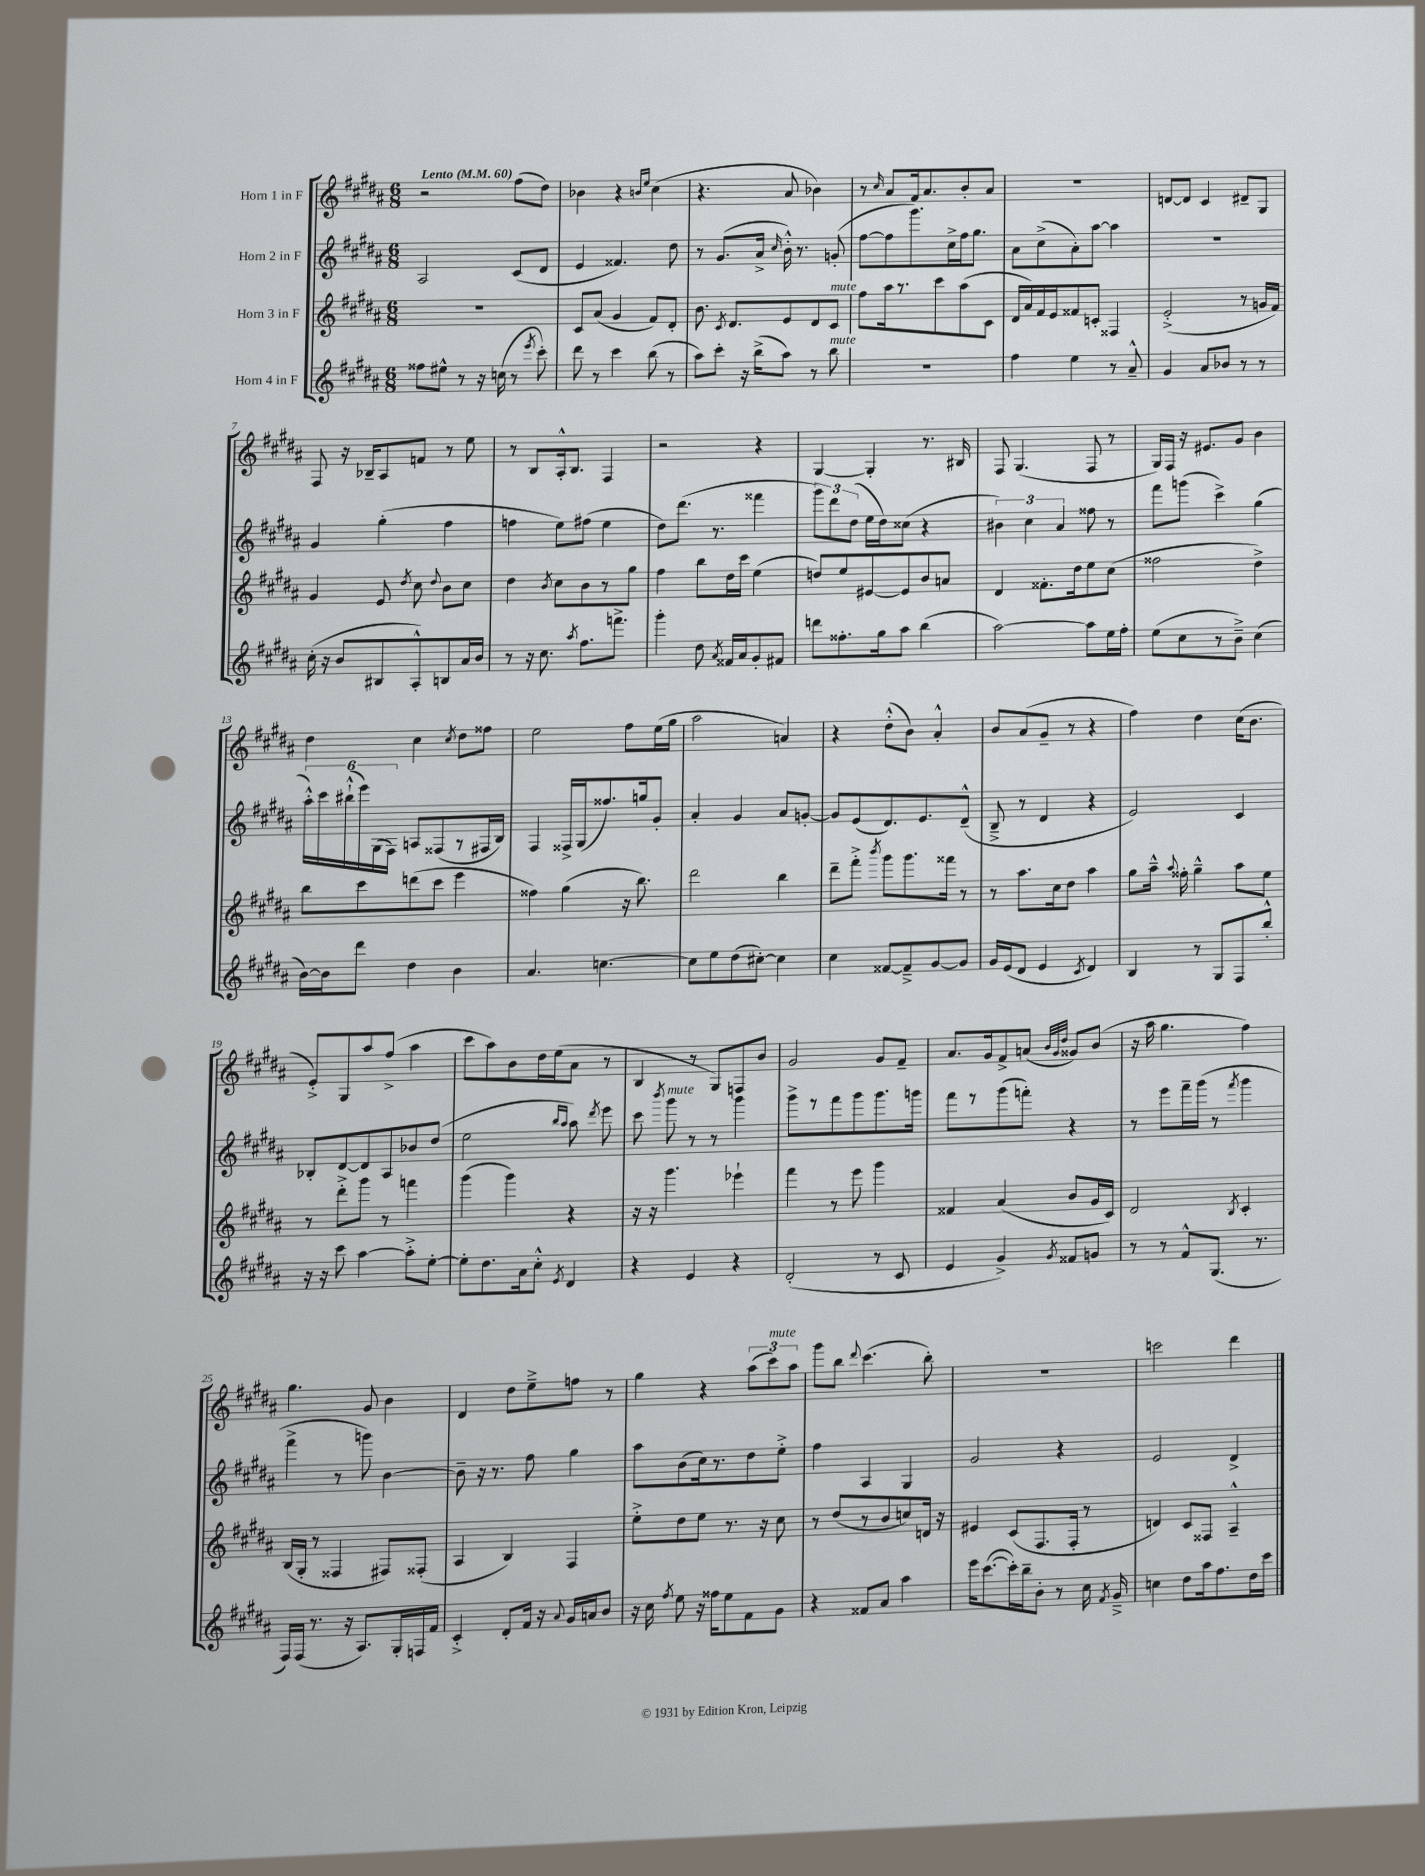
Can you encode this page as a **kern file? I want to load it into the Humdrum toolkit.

**kern	**kern	**kern	**kern
*part4	*part3	*part2	*part1
*staff4	*staff3	*staff2	*staff1
*I"Horn 4 in F	*I"Horn 3 in F	*I"Horn 2 in F	*I"Horn 1 in F
*clefG2	*clefG2	*clefG2	*clefG2
*k[f#c#g#d#a#]	*k[f#c#g#d#a#]	*k[f#c#g#d#a#]	*k[f#c#g#d#a#]
*M6/8	*M6/8	*M6/8	*M6/8
*MM60	*MM60	*MM60	*MM60
=1	=1	=1	=1
!	!	!	!LO:TX:a:B:t=Lento
8ff##X\L	2.r	2A#/	2r
8ee#X^^\J	.	.	.
8r	.	.	.
16r	.	.	.
(16ccn\	.	.	.
8r	.	(8c#/L	(8ff#\L
8qeee/	.	.	.
8ccc#'\)	.	8d#/J	8dd#\J)
=2	=2	=2	=2
8ddd#\	8c#/L	4e/	4b-X\
8r	(8a#/J	.	.
4ccc#\	4g#/	4.f##X/)	4r
.	.	.	16qqbn/LL
.	.	.	16qqee/JJ
(8bb\	8f#/L)	.	(4cc#\
8r	8d#'/J	8dd#\	.
=3	=3	=3	=3
8aa#\L)	8.b\	8r	4.r
8ccc#'\J	.	(8.g#/L	.
.	8qc#/	.	.
.	8.d#/L	.	.
16r	.	.	.
(16bb^\KL	.	16a#^/Jk	.
.	.	16qqcc#/	.
8aa#\J)	8e/	16b'^^\)	8a#/
.	.	8.r	.
8r	8d#/	.	4b-X\)
!	!LO:TX:a:i:t=mute	!	!
!LO:TX:a:i:t=mute	!	!	!
8bb\	8c#/J	(8gn'/	.
=4	=4	=4	=4
2.r	8ff#\L	[8ff#\L	8r
.	.	.	16qqcc#/
.	16aa#\k	8ff#\]	8a#/L
.	8.r	.	.
.	.	8.ggg#\)	16f#/k
.	.	.	8.a#/
.	8ccc#\	.	.
.	.	16cc#^\L	.
.	(8aa#\	16ff#\J	8b'/
.	.	8.gg#\J	.
.	8c#\J	.	8a#/J
=5	=5	=5	=5
4ff#\	16d#/LL	8a#\L	2.r
.	16a#/)	.	.
.	16f#/	(8cc#^\	.
.	16e/J	.	.
4ee\	8f##X/	8a#'\)	.
.	8cn'/J	[8aa#\J	.
8r	4F##X/	4aa#\]	.
8a#~^^/	.	.	.
=6	=6	=6	=6
4g#/	(2e'^/	2.r	[8dn/L
.	.	.	8d/J]
8a#/L	.	.	4c#/
8b-X/J	.	.	.
8r	8r	.	8d#X~/L
8r	16gn/LL	.	8G#/J
.	16f#/JJ)	.	.
!!LO:LB:g=z
=7	=7	=7	=7
(16cc#'\	4g#/	4g#/	8F#/
16r	.	.	.
8b/L	.	.	16r
.	.	.	16B-X~/KL
8B#X/	8e/	(4gg#'\	8A#/
.	8qdd#/	.	.
8A#'^^/)	8cc#\	.	8fn/J
.	8qqdd#/	.	.
8Bn/	8b\L	4ff#\	8r
16a#/L	8cc#\J	.	8ee\
16b/JJ	.	.	.
=8	=8	=8	=8
8r	4dd#\	4ffn\	8r
16r	.	.	8B/L
8.cc#\	.	.	.
.	8qb/	.	.
.	8cc#\L	8ee\L)	16A#'^^/k
.	.	.	8.B/J
8qaa#/	.	.	.
8.ff#\L	8b\	(8ff#X\J	.
.	8r	4ee\	4F#/
8.fffn^\J	.	.	.
.	8gg#\J	.	.
=9	=9	=9	=9
4ggg#'\	4ff#\	8dd#\L)	2r
.	.	(8.ddd#\J	.
8dd#\	8bb\L	.	.
.	.	8.r	.
8qa#/	.	.	.
16f##X/LL	16dd#\L	.	.
16a#/J	16ccc#\JJ	.	.
8g#'/	(4ee\	4fff##X\	4r
8f#X/J	.	.	.
=10	=10	=10	=10
8dddn\L	8ddn/L)	12ggg#\L)	[4G#/
.	.	12ddd#\	.
8.ff##X'\	8ee/	.	.
.	.	(12dd#\J	.
.	[8e#X/	16ee\LL	4G#'/]
16gg#\k	.	16dd#\J)	.
8aa#\J	8e#/]	(8cc##X\J	.
(4bb\	8b/	4r	8.r
.	8an/J	.	.
.	.	.	16B#X/
=11	=11	=11	=11
[2aa#\)	4d#/	6b#X\)	8F#/
.	.	.	(4.G#/
.	.	6cc#\	.
.	8.f##X'\L	.	.
.	.	6a#/	.
.	16dd#\k	.	.
8aa#\L]	8ee\	8ff##X\	8F#/
16ee\L	(8cc#\J	8r	8r
16ff#'\JJ	.	.	.
=12	=12	=12	=12
(8ee\L	2ff##X\	8fff#\L	16G#/LL)
.	.	.	16F#/JJ
8cc#\	.	(8gggn\J	16r
.	.	.	8.e#X/L
8r	.	4ccc#^\)	.
8b~^\J)	.	.	8g#/J
(4cc#\	4dd#^\)	(4gg#\	4b\
!!LO:LB:g=z
=13	=13	=13	=13
[16b\LL)	8bb\L	24aa#'^^\LL)	4dd#\
.	.	24ccc#\	.
16b\J]	.	.	.
.	.	(24bb#X`^^\	.
8ddd#\J	8ccc#\	24eee\)	.
.	.	(24G#\	.
.	.	24F#\JJ)	.
4dd#\	(8dddn\	8An/L	4cc#\
.	8ccc#\J	(8F##X/	.
.	.	.	8qcc#/
4b\	4eee\	8r	8dd#\L
.	.	16F#X/L	8ff##X\J
.	.	16B/JJ)	.
=14	=14	=14	=14
4.a#/	4ff##X\)	4F#/	2ee\
.	(4gg#\	16F##X^/LL	.
.	.	(16G#/J	.
[4.ccn\	.	8.ff##X/)	.
.	16r	.	8ff#\L
.	8.bb\)	16ggn/k	.
.	.	8g#'/J	(16ee\L
.	.	.	16gg#\JJ
=15	=15	=15	=15
8cc\L]	2ddd#\	4a#'/	2aa#\
8ee\	.	.	.
(8dd#\	.	4g#/	.
[8cc#X'\J)	.	.	.
4cc#\]	4bb\	8a#/L	4an/)
.	.	[8gn'/J	.
=16	=16	=16	=16
4cc#\	8ddd#~\L	8g/L]	4r
.	8fff#'^\J	(8e/	.
.	8qbbb/	.	.
[8f##X/L	8ggg#\L	8.d#/)	(8dd#'^^\L
8f##~^/]	8.ggg#\	.	8b\J)
.	.	8.e/	.
[8g#/	.	.	4a#'^^/
.	16fff##X\Jk	.	.
8g#/J]	8r	(8d#~^^/J	.
=17	=17	=17	=17
16g#/LL	8r	8B~^/	8b/L
(16e/J	.	.	.
8d#/J	8.aa#\L	8r	(8a#/
4e/	.	4d#/	8g#~/J
.	16cc#\k	.	.
.	8dd#\J	.	8r
8qc#/	.	.	.
4d#/)	4aa#\	4r	4r
=18	=18	=18	=18
4B/	8gg#\L	2e/)	4ff#\)
.	16aa#~^^\Jk	.	.
.	8qqaa#/	.	.
.	16ff##X'\	.	.
8r	4gg#~^^\	.	4dd#\
8G#/L	.	.	.
8F#/	8aa#\L	4c#/	(16cc#\KL
.	.	.	8.b\J
8bb'^^/J	8ee\J	.	.
!!LO:LB:g=z
=19	=19	=19	=19
16r	8r	8B-X'/L	8e'^/L)
16r	.	.	.
8ccc#\	8ddd#'^\L	[8d#/	8G#/
[4aa#\	8ggg#\J	8d#/]	8aa#/
.	8r	8A#/	(8ff#^/J
8aa#'^\L]	4fffn\	8b-X/	4aa#\
[8ee'\J	.	(8dd#/J	.
=20	=20	=20	=20
8ee'\L]	(4ggg#\	2ee\	8ccc#\L
8.dd#\	.	.	8aa#\)
.	4ggg#\)	.	8b\
16a#\k	.	.	.
8cc#'^^\J	.	.	16dd#\L
.	.	.	(16ee\J
.	.	16qqbb/LL	.
8qe/	.	16qqaa#/JJ	.
4d#/	4r	8aa#\)	8a#\J
.	.	8qddd#/	.
.	.	8eee\	8r
=21	=21	=21	=21
4r	16r	8ccc#\	4B/
.	16r	.	.
.	.	8qbbb/	.
!	!	!LO:TX:a:i:t=mute	!
.	4.ggg#\	8ggg#\	.
4e/	.	8r	8r
.	.	8r	8G#/L)
4r	4eee-X`\	4ggg#\	8Fn/
.	.	.	8b/J
=22	=22	=22	=22
(2d#'/	4fff#\	8ggg#^\L	2g#/
.	.	8r	.
.	8r	8fff#\	.
.	8eee\	8ggg#\	.
8r	4ggg#\	8.ggg#\	8g#/L
8c#/	.	.	8f#~/J
.	.	16gggn\Jk	.
=23	=23	=23	=23
4e/	4f##X/	8fff#\L	8.a#/L
.	.	8r	.
.	.	.	16g#/k
4g#^/)	(4a#/	(8ggg#\	8f#^/
.	.	8fffn'\J)	(8an/J
.	.	.	32qqb/LLL
.	.	.	32qqg#/
8qg#/	.	.	32qqdd#/JJJ
8f##X/L	8b/L	4r	8g##X/L)
8gn/J	16g#/L	.	(8b/J
.	16c#/JJ)	.	.
=24	=24	=24	=24
8r	2d#/	8r	16r
.	.	.	16aa#\
8r	.	8eee\L	4.gg#\
8f#^^/L	.	16fff#~\L	.
.	.	(16ggg#\JJ	.
(8.G#/J	.	8r	.
.	8qB/	8qfff#/	.
.	4c#'/	4ggg#\	4ff#\)
8.r	.	.	.
!!LO:LB:g=z
=25	=25	=25	=25
16F#/LL)	(16B/LL	4fff#^\	4.gg#\
(16F#/JJ	16G#'/JJ	.	.
8.r	8r	.	.
.	4F##X/	8r	.
16r	.	.	.
8.A#/L)	.	8gggn\)	8g#/
.	8F#X/L)	[4b\	4b\
16G#'/L	.	.	.
16Fn/	(8F##X'/J	.	.
16f#/JJ	.	.	.
=26	=26	=26	=26
4c#'^/	4A#/	8b~\]	4d#/
.	.	16r	.
.	.	8.r	.
8d#'/L	4B/)	.	8dd#\L
16f#/Jk	.	8ff#\	8ee~^\
16r	.	.	.
8qqa#/	.	.	.
16g#/LL	4F#/	4gg#\	8ffn\J
16an/J	.	.	.
8b/J	.	.	8r
=27	=27	=27	=27
16r	8ee'^\L	8aa#\L	4gg#\
16cc#\	.	.	.
8qff#/	.	.	.
8ee\	8dd#\	(8b\	.
16r	8ee\J	16cc#\k)	4r
16ff##X\KL	.	8.r	.
8ee\	8.r	.	.
8f#\	.	8dd#\	(12aa#\L
.	16r	.	.
!	!	!	!LO:TX:a:i:t=mute
.	.	.	12ccc#\)
8g#\J	8cc#\	8ee'^\J	.
.	.	.	12aa#\J
=28	=28	=28	=28
4r	8r	4ff#\	8ggg#\L
.	(8dd#/L	.	8bb\J
.	.	.	8qqddd#/
8f##X/L	8r	4A#/	(4.ccc#\
8a#/J	8b/	.	.
4aa#\	8ccn/)	4G#/	.
.	16dn/Jk	.	8bb'\)
.	16r	.	.
=29	=29	=29	=29
16eee\KL	4e#X/	2g#/	2.r
([8.ccc#\	.	.	.
16ccc#'\L])	(8c#/L	.	.
16bb~\J	.	.	.
8b'\J	8.F#/	.	.
8r	.	4r	.
.	16F#'/Jk	.	.
16cc#\	8r	.	.
8qf#/	.	.	.
16g#~^/	.	.	.
=30	=30	=30	=30
4ccn\	4dn/)	2e/	2cccn\
8dd#\L	8c#/L	.	.
16aa#\k	8F##X/J	.	.
8.ff#\	.	.	.
.	4A#~^^/	4d#^/	4ddd#\
16dd#\L	.	.	.
16ccc#\JJ	.	.	.
==	==	==	==
*-	*-	*-	*-
